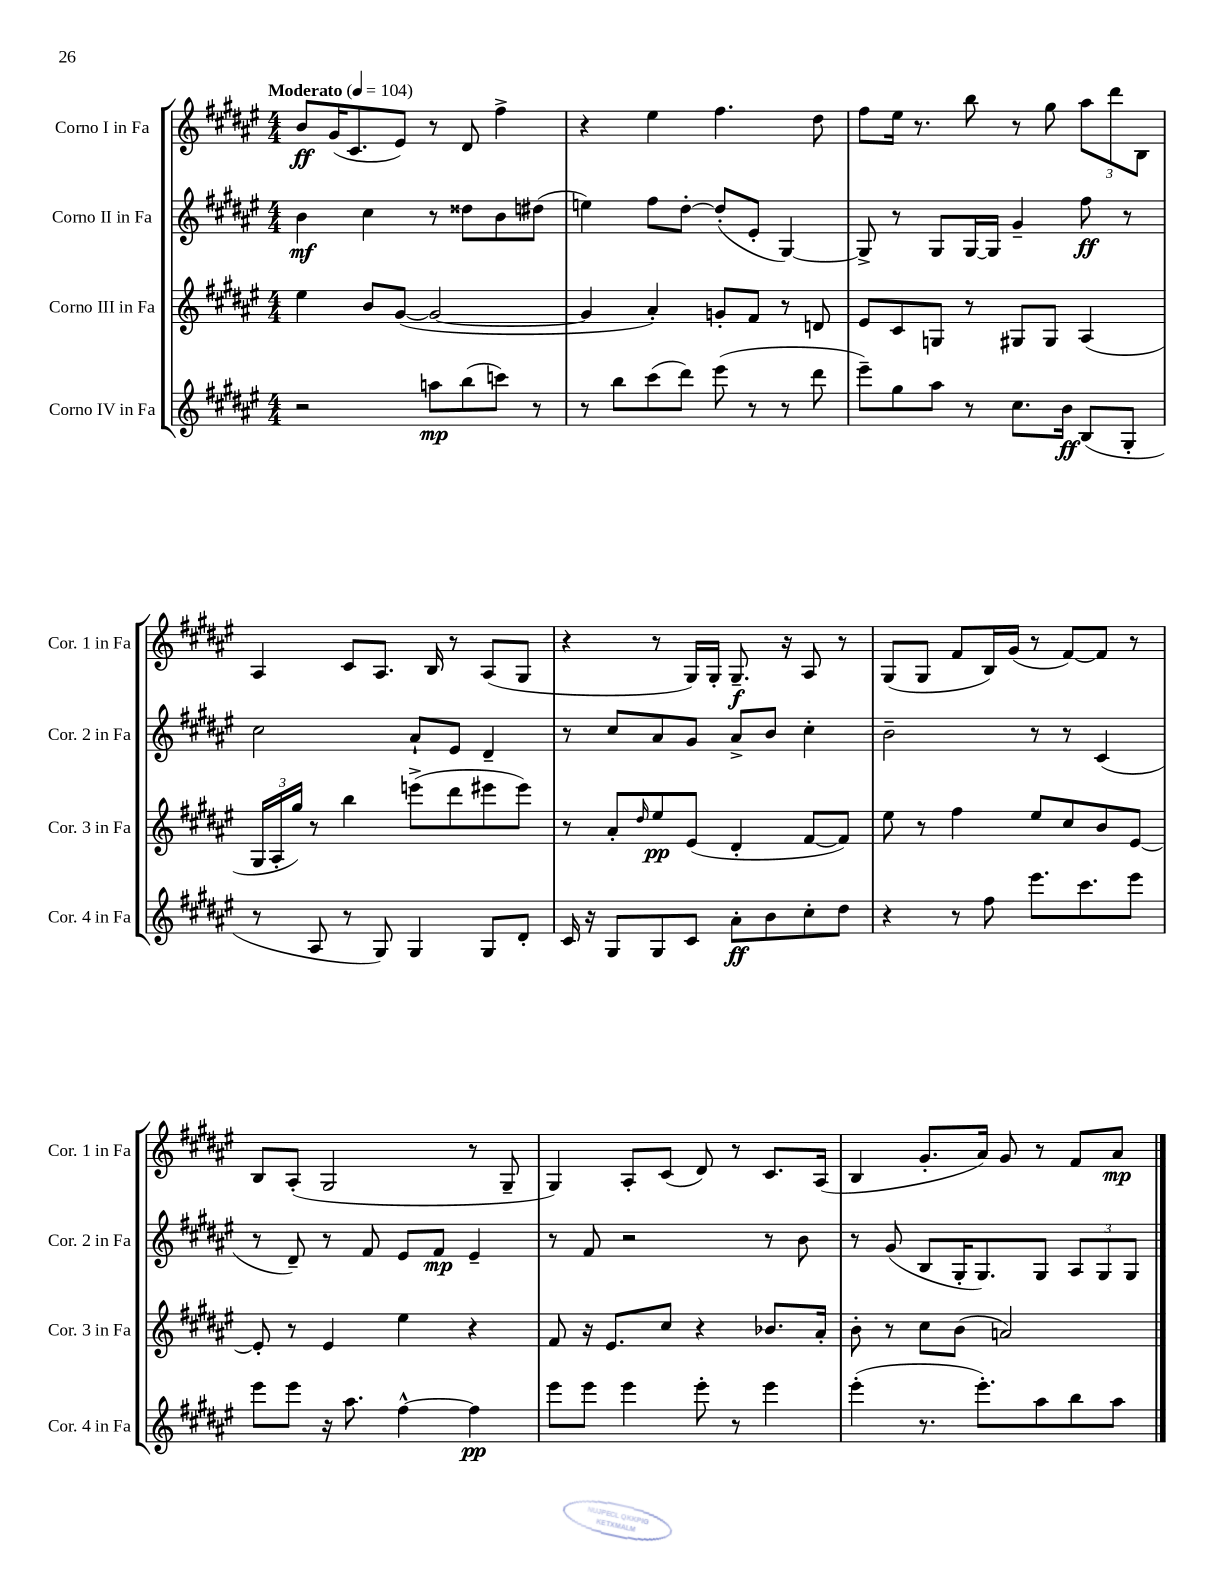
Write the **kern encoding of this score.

**kern	**dynam	**kern	**dynam	**kern	**dynam	**kern	**dynam
*part4	*part4	*part3	*part3	*part2	*part2	*part1	*part1
*staff4	*staff4	*staff3	*staff3	*staff2	*staff2	*staff1	*staff1
*I"Corno IV in Fa	*	*I"Corno III in Fa	*	*I"Corno II in Fa	*	*I"Corno I in Fa	*
*I'Cor. 4 in Fa	*	*I'Cor. 3 in Fa	*	*I'Cor. 2 in Fa	*	*I'Cor. 1 in Fa	*
*clefG2	*	*clefG2	*	*clefG2	*	*clefG2	*
*k[f#c#g#d#a#e#]	*	*k[f#c#g#d#a#e#]	*	*k[f#c#g#d#a#e#]	*	*k[f#c#g#d#a#e#]	*
*M4/4	*	*M4/4	*	*M4/4	*	*M4/4	*
*MM104	*	*MM104	*	*MM104	*	*MM104	*
=1	=1	=1	=1	=1	=1	=1	=1
!	!	!	!	!	!	!LO:TX:a:B:t=Moderato	!
2r	.	4ee#\	.	4b\	mf	8b/L	ff
.	.	.	.	.	.	(16g#/K	.
.	.	.	.	.	.	8.c#/	.
.	.	8b/L	.	4cc#\	.	.	.
.	.	([8g#/J	.	.	.	8e#/J)	.
8aan\L	mp	2g#/_	.	8r	.	8r	.
(8bb\	.	.	.	8dd##X\L	.	8d#/	.
8cccn\J)	.	.	.	8b\	.	4ff#^\	.
8r	.	.	.	(8dd#X\J	.	.	.
=2	=2	=2	=2	=2	=2	=2	=2
8r	.	4g#/]	.	4een\)	.	4r	.
8bb\L	.	.	.	.	.	.	.
(8ccc#\	.	4a#'/)	.	8ff#\L	.	4ee#\	.
8ddd#\J)	.	.	.	[8dd#'\J	.	.	.
(8eee#\	.	8gn'/L	.	(8dd#'/L]	.	4.ff#\	.
8r	.	8f#/J	.	8e#'/J	.	.	.
8r	.	8r	.	[4G#/)	.	.	.
8ddd#\	.	8dn/	.	.	.	8dd#\	.
=3	=3	=3	=3	=3	=3	=3	=3
8eee#~\L)	.	8e#/L	.	8G#^/]	.	8ff#\L	.
8gg#\	.	8c#/	.	8r	.	16ee#\Jk	.
.	.	.	.	.	.	8.r	.
8aa#\J	.	8Gn/J	.	8G#/L	.	.	.
8r	.	8r	.	[16G#/L	.	8bb\	.
.	.	.	.	16G#/JJ]	.	.	.
8.cc#\L	.	8G#X/L	.	4g#~/	.	8r	.
.	.	8G#/J	.	.	.	8gg#\	.
16b\Jk	ff	.	.	.	.	.	.
(8B/L	.	(4A#/	.	8ff#\	ff	12aa#\L	.
.	.	.	.	.	.	12ddd#\	.
8G#'/J	.	.	.	8r	.	.	.
.	.	.	.	.	.	12B\J	.
!!LO:LB:g=z
=4	=4	=4	=4	=4	=4	=4	=4
8r	.	24G#/LL	.	2cc#\	.	4A#/	.
.	.	24A#'/	.	.	.	.	.
.	.	24gg#/JJ)	.	.	.	.	.
8A#/	.	8r	.	.	.	.	.
8r	.	4bb\	.	.	.	8c#/L	.
8G#/)	.	.	.	.	.	8.A#/J	.
4G#/	.	(8eeen^\L	.	8a#`/L	.	.	.
.	.	.	.	.	.	16B/	.
.	.	8ddd#\	.	8e#/J	.	8r	.
8G#/L	.	8eee#X\	.	4d#~/	.	(8A#/L	.
8d#'/J	.	8eee#\J)	.	.	.	8G#/J	.
=5	=5	=5	=5	=5	=5	=5	=5
16c#/	.	8r	.	8r	.	4r	.
16r	.	.	.	.	.	.	.
8G#/L	.	8a#'/L	.	8cc#/L	.	.	.
.	.	16qqdd#/	.	.	.	.	.
8G#/	.	8ee#/	pp	8a#/	.	8r	.
8c#/J	.	(8e#/J	.	8g#/J	.	16G#/LL)	.
.	.	.	.	.	.	16G#'/JJ	.
8a#'\L	ff	4d#'/	.	8a#^/L	.	8.G#~/	f
8b\	.	.	.	8b/J	.	.	.
.	.	.	.	.	.	16r	.
8cc#'\	.	[8f#/L	.	4cc#'\	.	8A#/	.
8dd#\J	.	8f#/J])	.	.	.	8r	.
=6	=6	=6	=6	=6	=6	=6	=6
4r	.	8ee#\	.	2b~\	.	(8G#/L	.
.	.	8r	.	.	.	8G#/J	.
8r	.	4ff#\	.	.	.	8f#/L	.
8ff#\	.	.	.	.	.	16B/L)	.
.	.	.	.	.	.	(16g#/JJ	.
8.eee#\L	.	8ee#/L	.	8r	.	8r	.
.	.	8cc#/	.	8r	.	[8f#/L)	.
8.ccc#\	.	.	.	.	.	.	.
.	.	8b/	.	(4c#/	.	8f#/J]	.
8eee#\J	.	[8e#/J	.	.	.	8r	.
!!LO:LB:g=z
=7	=7	=7	=7	=7	=7	=7	=7
8eee#\L	.	8e#'/]	.	8r	.	8B/L	.
8eee#\J	.	8r	.	8d#~/)	.	(8A#'/J	.
16r	.	4e#/	.	8r	.	2G#/	.
8.aa#\	.	.	.	.	.	.	.
.	.	.	.	8f#/	.	.	.
[4ff#^^\	.	4ee#\	.	8e#/L	.	.	.
.	.	.	.	8f#/J	mp	.	.
4ff#\]	pp	4r	.	4e#~/	.	8r	.
.	.	.	.	.	.	8G#~/	.
=8	=8	=8	=8	=8	=8	=8	=8
8eee#\L	.	8f#/	.	8r	.	4G#/)	.
8eee#\J	.	16r	.	8f#/	.	.	.
.	.	8.e#/L	.	.	.	.	.
4eee#\	.	.	.	2r	.	8A#'/L	.
.	.	8cc#/J	.	.	.	(8c#/J	.
8eee#'\	.	4r	.	.	.	8d#/)	.
8r	.	.	.	.	.	8r	.
4eee#\	.	8.b-X/L	.	8r	.	8.c#/L	.
.	.	.	.	8b\	.	.	.
.	.	16a#'/Jk	.	.	.	(16A#/Jk	.
=9	=9	=9	=9	=9	=9	=9	=9
(4eee#'\	.	8b'\	.	8r	.	4B/	.
.	.	8r	.	(8g#/	.	.	.
8.r	.	8cc#\L	.	8B/L	.	8.g#'/L	.
.	.	(8b\J	.	16G#'/K	.	.	.
8.eee#'\L)	.	.	.	8.G#/)	.	16a#/Jk)	.
.	.	2an/)	.	.	.	8g#/	.
8aa#\	.	.	.	8G#/J	.	8r	.
8bb\	.	.	.	12A#/L	.	8f#/L	.
.	.	.	.	12G#/	.	.	.
8aa#\J	.	.	.	.	.	8a#/J	mp
.	.	.	.	12G#/J	.	.	.
==	==	==	==	==	==	==	==
*-	*-	*-	*-	*-	*-	*-	*-
